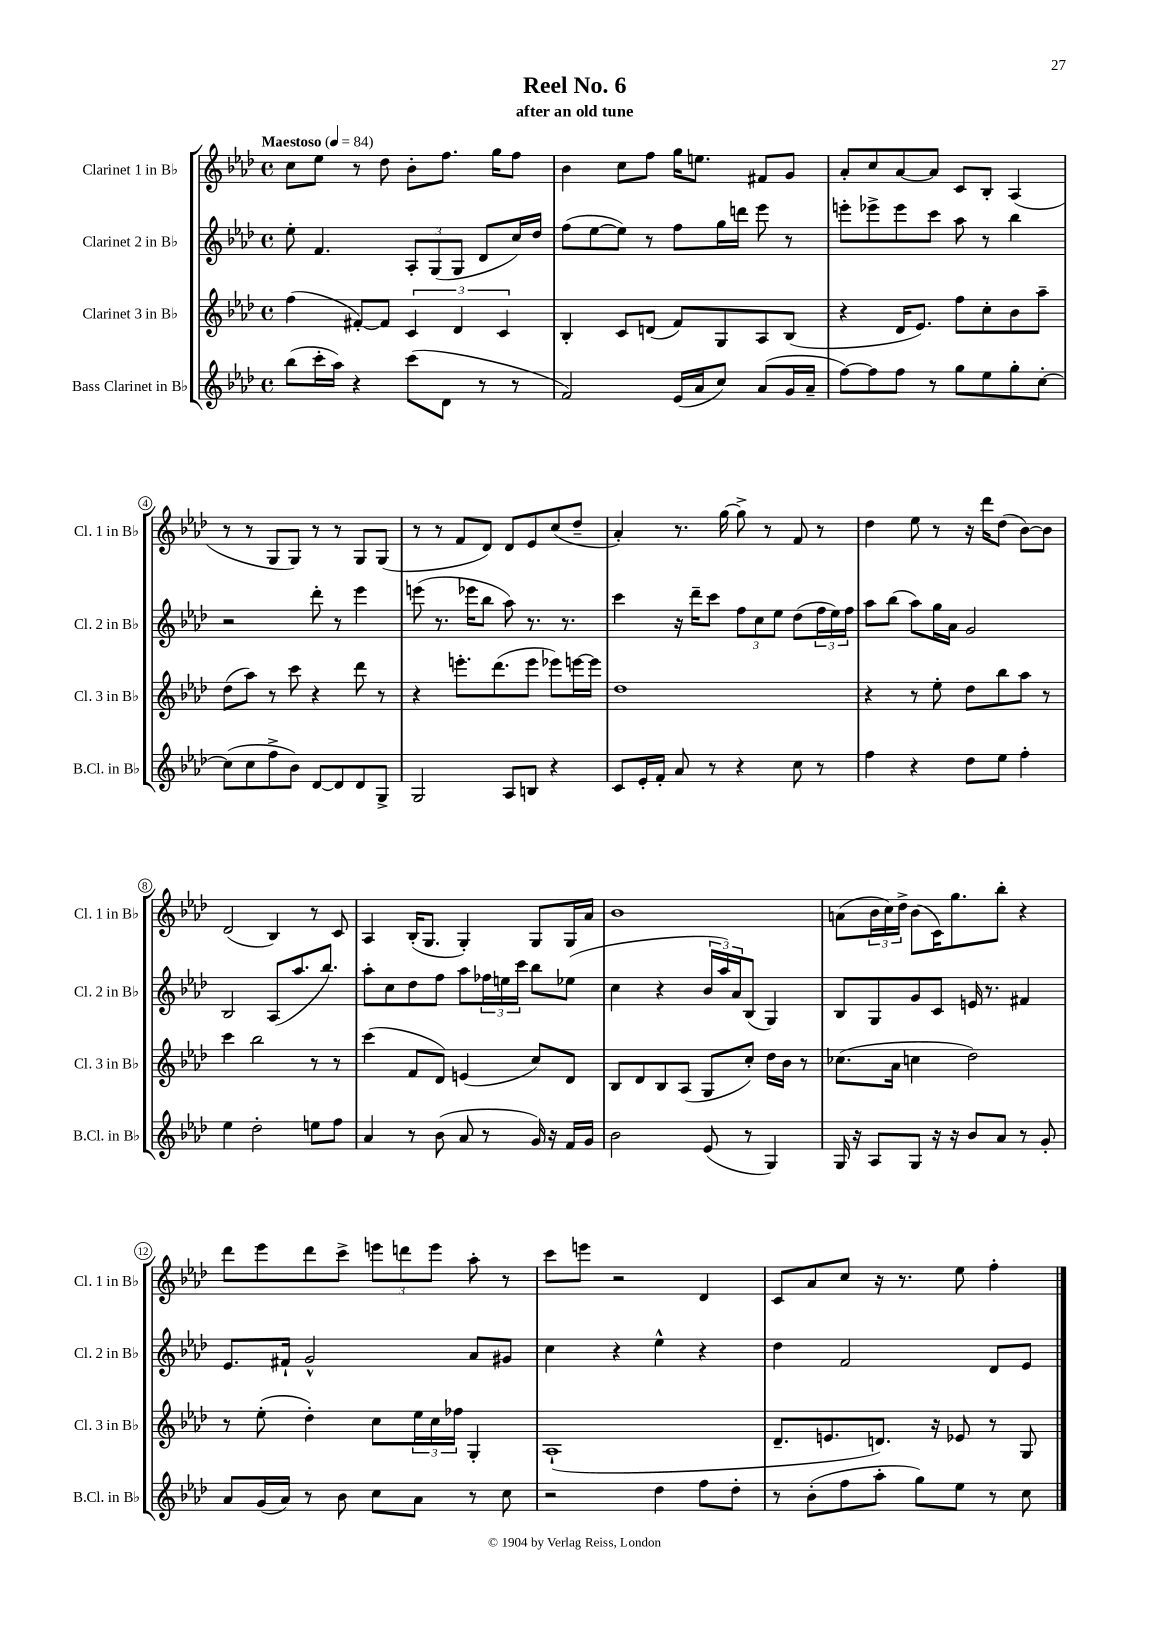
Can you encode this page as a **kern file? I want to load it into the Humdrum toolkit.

**kern	**kern	**kern	**kern
*staff4	*staff3	*staff2	*staff1
*clefG2	*clefG2	*clefG2	*clefG2
*k[b-e-a-d-]	*k[b-e-a-d-]	*k[b-e-a-d-]	*k[b-e-a-d-]
*M4/4	*M4/4	*M4/4	*M4/4
*met(c)	*met(c)	*met(c)	*met(c)
*MM84	*MM84	*MM84	*MM84
(8bb-	(4ff	8ee-'	8cc
16ccc'	.	4.f	8ee-
16aa-)	.	.	.
4r	[8f#')	.	8r
.	8f#]	.	8dd-
(8ccc	6c	12A-'	8b-'
.	.	(12G	.
8d-	.	.	8.ff
.	6d-	12G	.
8r	.	8d-	.
.	.	.	16gg
.	6c	.	.
8r	.	16cc)	8ff
.	.	16dd-	.
=	=	=	=
2f)	4B-'	(8ff	4b-
.	.	[8ee-	.
.	8c	8ee-])	8cc
.	(8d	8r	8ff
(16e-	8f)	8ff	16gg
16a-	.	.	8.ee
8cc)	8G	16gg	.
.	.	16ddd	.
(8a-	8A-	8eee-	8f#
16g	(8B-	8r	8g
16a-~	.	.	.
=	=	=	=
[8ff)	4r	8eee'	8a-'
8ff]	.	8eee-^	8cc
8ff	16d-	8eee-	[8a-
.	8.e-)	.	.
8r	.	8ccc	8a-]
8gg	8ff	8aa-	8c
8ee-	8cc'	8r	8B-'
8gg'	8b-	4bb-	(4A-
[8cc'	8aa-~	.	.
=	=	=	=
(8cc]	(8dd-	2r	8r
8cc	8aa-)	.	8r
8ff^	8r	.	8G
8b-)	8ccc	.	8G)
[8d-	4r	8ddd-'	8r
8d-]	.	8r	8r
8d-	8ddd-	4eee-	8G
8G^	8r	.	(8G
=	=	=	=
2G	4r	(8eee	8r
.	.	8.r	8r
.	8.eee'	.	8f
.	.	16eee-	.
.	.	8bb-	8d-)
.	(8.ddd-	.	.
8A-	.	8aa-)	8d-
8B	8eee	8.r	8e-
4r	8eee-)	.	(8cc
.	.	8.r	.
.	[16eee	.	8dd-~
.	16eee]	.	.
=	=	=	=
8c	1dd-	4ccc	4a-')
16e-'	.	.	.
16f'	.	.	.
8a-	.	16r	8.r
.	.	16ddd-~	.
8r	.	8ccc	.
.	.	.	[16gg
4r	.	12ff	8gg^]
.	.	12cc	.
.	.	.	8r
.	.	12ee-	.
8cc	.	(8dd-	8f
8r	.	24ff	8r
.	.	24ee-)	.
.	.	24ff	.
=	=	=	=
4ff	4r	8aa-	4dd-
.	.	(8bb-	.
4r	8r	8aa-)	8ee-
.	8ee-'	16gg	8r
.	.	16a-	.
8dd-	8dd-	2g	16r
.	.	.	16ddd-
8ee-	8bb-	.	(8dd-
4ff'	8aa-	.	[8b-)
.	8r	.	8b-]
=	=	=	=
4ee-	4ccc	2B-	(2d-
2dd-'	2bb-	.	.
.	.	(8A-	4B-)
.	.	8.aa-	.
8ee	8r	.	8r
.	.	8.bb-)	.
8ff	8r	.	8c
=	=	=	=
4a-	(4ccc	8aa-'	4A-
.	.	8cc	.
8r	8f	8dd-	(16B-'
.	.	.	8.G
(8b-	8d-)	8ff	.
8a-	(4e	8aa-	4G')
8r	.	24ff-	.
.	.	24ee	.
.	.	24ccc	.
16g)	8cc)	8bb-	8G
16r	.	.	.
16f	8d-	(8ee-	16G
16g	.	.	16a-
=	=	=	=
2b-	8B-	4cc	1b-
.	8d-	.	.
.	8B-	4r	.
.	(8A-	.	.
(8e-	8G	24b-	.
.	.	24aa-)	.
.	.	24a-	.
8r	8cc')	(8B-	.
4G)	16dd-	4G)	.
.	16b-	.	.
.	8r	.	.
=	=	=	=
16G	(8.cc-	8B-	(8a
16r	.	.	.
8A-	.	8G	24b-
.	.	.	24cc)
.	16a-	.	.
.	.	.	24dd-^
8G	4cc	8g	(8b-
16r	.	8c	16c)
16r	.	.	8.gg
8b-	2dd-)	16e	.
.	.	8.r	.
8a-	.	.	8bb-'
8r	.	4f#	4r
8g'	.	.	.
=	=	=	=
8a-	8r	8.e-	8ddd-
(16g	(8ee-'	.	8eee-
16a-)	.	16f#`	.
8r	4dd-')	2g^^	8ddd-
8b-	.	.	8ccc^
8cc	8cc	.	12eee
.	.	.	12ddd
8a-	24ee-	.	.
.	24cc	.	12eee
.	24ff-	.	.
8r	4G'	8a-	8aa-'
8cc	.	8g#	8r
=	=	=	=
2r	(1A-`	4cc	8ccc
.	.	.	8eee
.	.	4r	2r
4dd-	.	4ee-^^	.
8ff	.	4r	4d-
8dd-'	.	.	.
=	=	=	=
8r	8.d-~	4dd-	8c
(8b-'	.	.	8a-
.	8.e	.	.
8ff	.	2f	8cc
8aa-'	8.d)	.	16r
.	.	.	8.r
8gg)	.	.	.
.	16r	.	.
8ee-	8e-	.	8ee-
8r	8r	8d-	4ff'
8cc	8G	8e-	.
==	==	==	==
*-	*-	*-	*-
